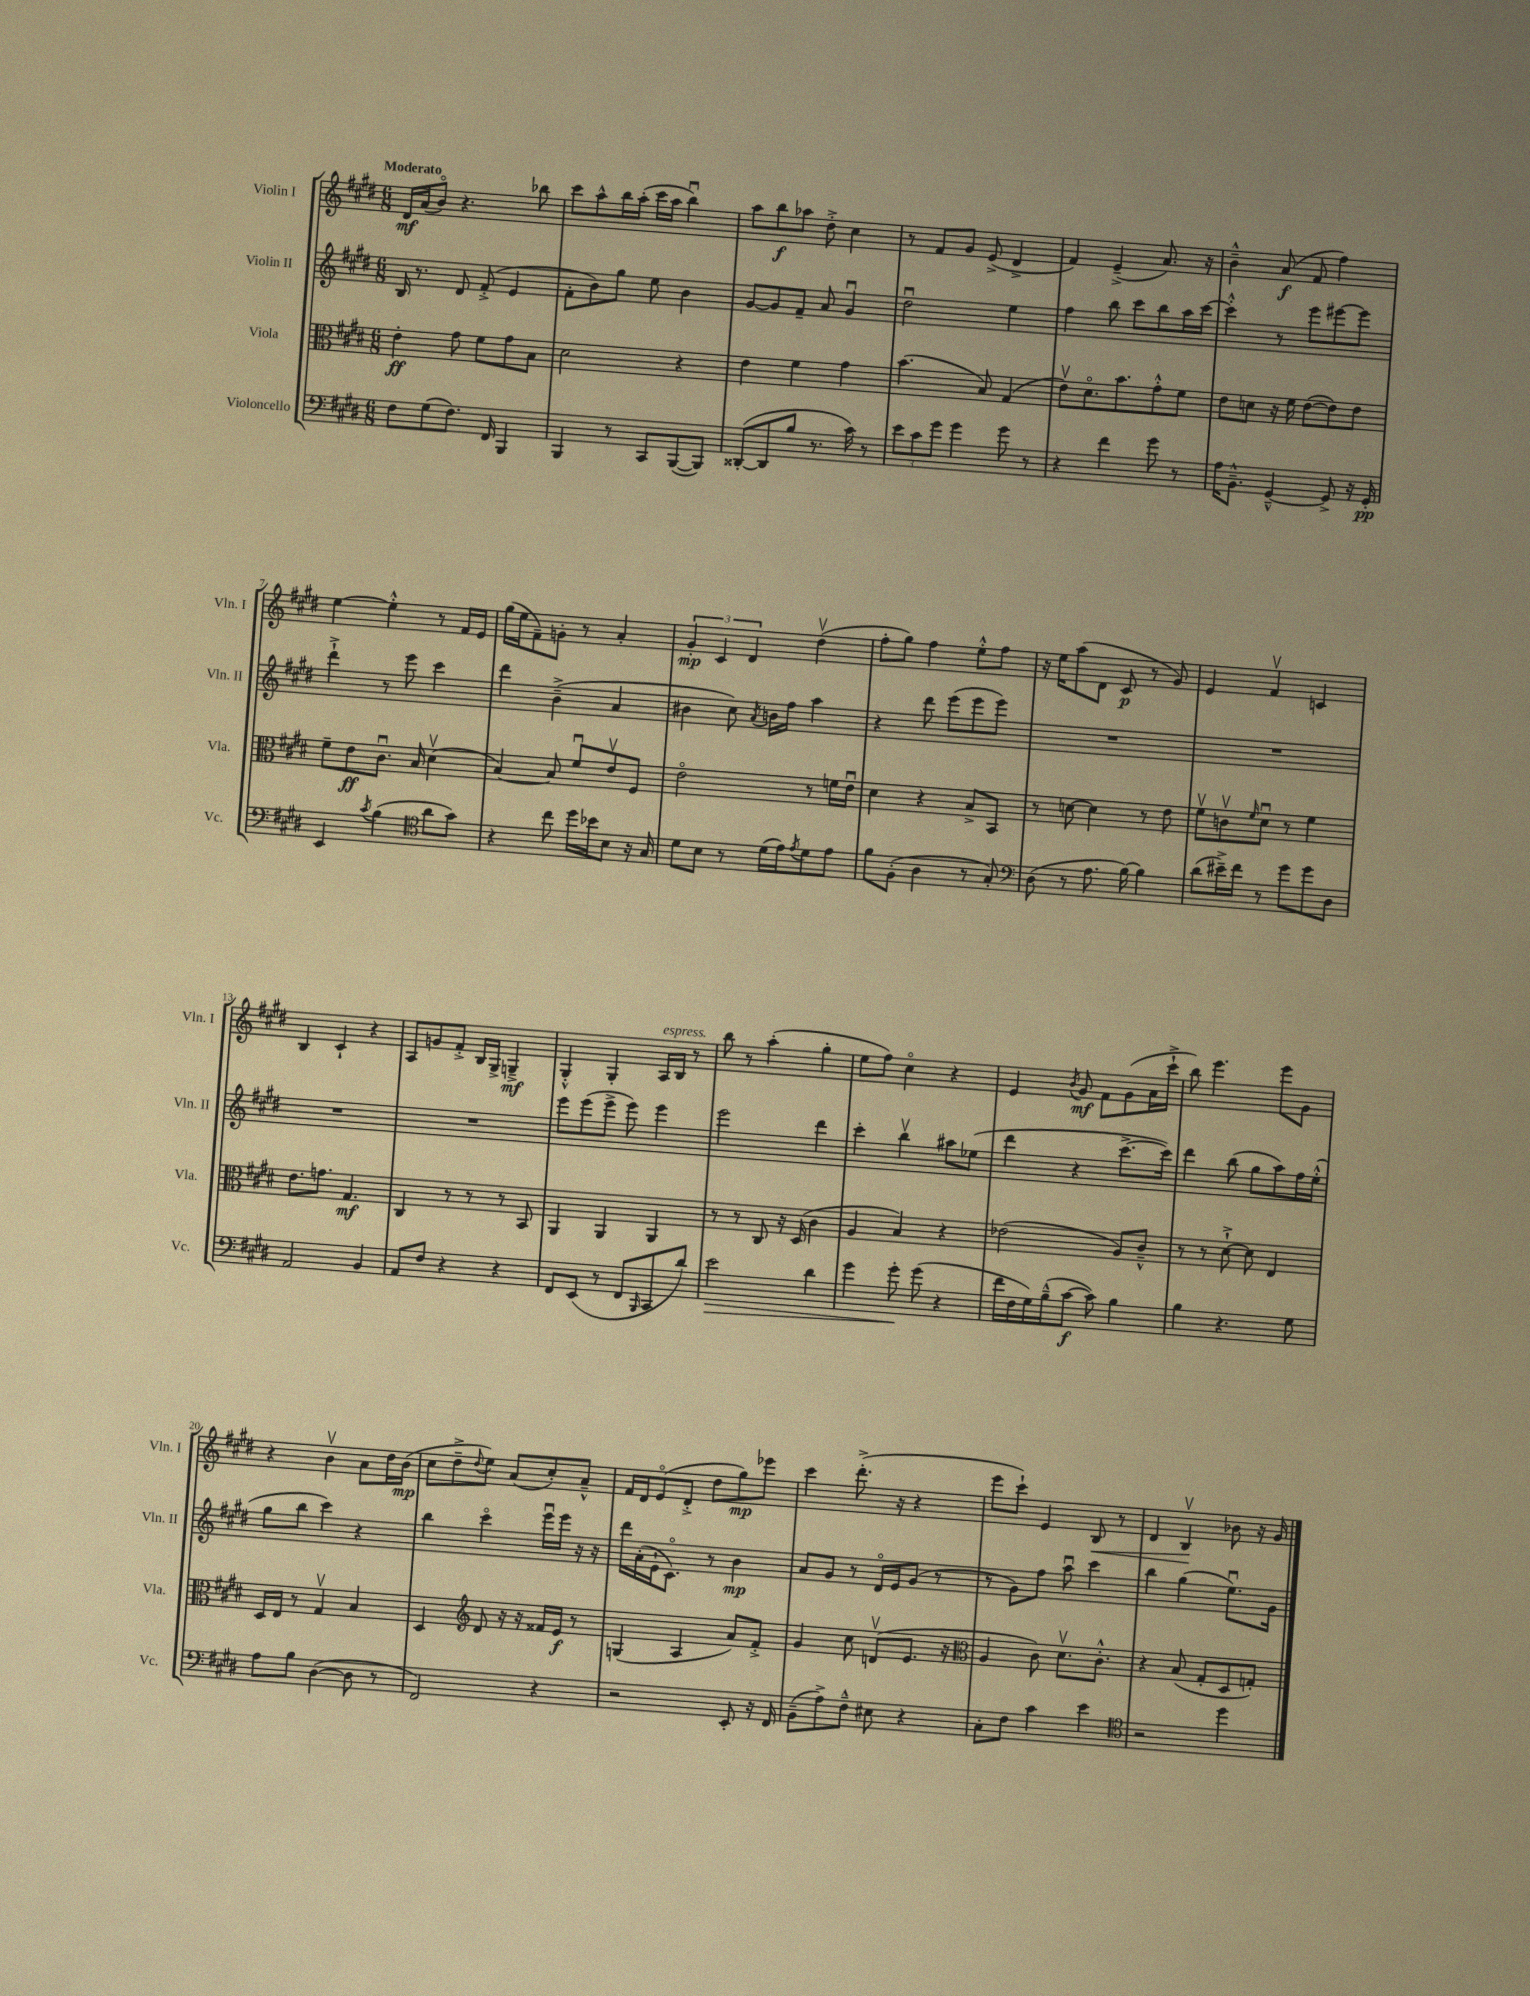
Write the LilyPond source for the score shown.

<<
\new StaffGroup <<
\new Staff = "s0" \with { instrumentName = "Violin I" shortInstrumentName = "Vln. I" } {
    \clef treble \key e \major \numericTimeSignature \time 6/8 \tempo "Moderato"
    dis'16\mf a'16( b'8\flageolet) r4. bes''8 |
    cis'''8 a''8-^ b''16 a''16-.( cis'''16 a''16 b''4\downbow) |
    a''8 b''8\f aes''8 dis''8-.-> cis''4 |
    r8 fis'8 gis'8 e'8->( dis'4-> |
    fis'4) e'4--->( a'8.) r16 |
    b'4---^ a'8\f( fis'8 fis''4) |
    e''4~ e''4-.-^ r8 fis'16 e'16 |
    gis''16( e''16 fis'8--) g'8-. r8 a'4-. |
    \tuplet 3/2 { gis'4-.\mp cis'4 dis'4 } dis''4\upbow( |
    fis''8-. gis''8) fis''4 e''8-.-^ fis''8 |
    r16 e''16 a''8( dis'8 cis'8\p r8 gis'8) |
    e'4 fis'4\upbow c'4 |
    b4 cis'4-! r4 |
    a8 g'8 fis'8-.-> b16 gis16-> g4--->\mf |
    gis4-.-^ gis4-. a16^\markup { \italic "espress." } b16 r8 |
    b''8 r8 a''4-.( gis''4-. |
    e''8 fis''8) cis''4\flageolet r4 |
    e'4 \acciaccatura { b'8 } gis'8\mf fis'8 gis'8( a'16 cis'''16-!-> |
    b''8) e'''4. e'''8 gis'8 |
    r4 b'4\upbow a'8 dis''16 b'16\mp( |
    cis''8 dis''8---> \appoggiatura { dis''8 } e''8) a'8( cis''8-.) a'8---^ |
    fis'16 dis'16 e'8\flageolet( dis'8-.-> dis''8 gis''8\mp) ees'''8 |
    cis'''4 dis'''8.-.->( r16 r4 |
    e'''8 cis'''8-!) e'4 b8\< r8 |
    dis'4 b4\upbow\! bes'8 r16 gis'16 \bar "|." |
}
\new Staff = "s1" \with { instrumentName = "Violin II" shortInstrumentName = "Vln. II" } {
    \clef treble \key e \major \numericTimeSignature \time 6/8
    b16 r8. dis'8 fis'8-.->( e'4 |
    fis'8-. b'8) gis''8 e''8 b'4 |
    gis'8~ gis'8 fis'8-- a'8 gis'4\downbow |
    dis''2\downbow e''4 |
    fis''4 b''8 cis'''8 b''8 a''16 cis'''16~ |
    cis'''4-.-^ r8 e'''8 eis'''8~ eis'''8 |
    dis'''4-!-> r8 e'''8 cis'''4 |
    dis'''4 b'4--->( a'4 |
    bis'4 cis''8) \acciaccatura { a'8 } b'16 fis''16 a''4 |
    r4 dis'''8 e'''8( e'''8 e'''8) |
    R2. |
    R2. |
    R2. |
    R2. |
    e'''8 e'''8( e'''8-> e'''8) e'''4 |
    e'''2 dis'''4 |
    cis'''4-. b''4\upbow ais''8 ees''8( |
    dis'''4 r4 cis'''8.~-> cis'''16) |
    dis'''4 b''8( gis''8 a''8) fis''16 e''16-.-^( |
    gis''8 b''8 cis'''4) r4 |
    b''4 cis'''4\flageolet e'''16\downbow e'''16 r16 r16 |
    dis'''16 a'16-.( e'16-! cis'8.\flageolet) r8 b'4\mp |
    a'8 gis'8 r8 dis'16\flageolet e'16 gis'8( r8 |
    r8 gis'8) fis''8 a''8\downbow cis'''4 |
    b''4 gis''4( e''8.\downbow) gis'16 \bar "|." |
}
\new Staff = "s2" \with { instrumentName = "Viola" shortInstrumentName = "Vla." } {
    \clef alto \key e \major \numericTimeSignature \time 6/8
    e'4-.\ff gis'8 fis'8 gis'8 b8 |
    dis'2 r4 |
    e'4 fis'4 gis'4 |
    b'4.( b8) gis4( |
    e'8\upbow) dis'8.\flageolet b'8. gis'8-.-^ fis'8 |
    e'8 d'8 r16 fis'16 e'8~( e'8) e'8 |
    fis'8-- e'8\ff cis'8.\downbow b16 dis'4\upbow( |
    b4~) b8 fis'8\downbow e'8\upbow fis8 |
    e'2\flageolet r8 f'16 e'16\downbow |
    dis'4 r4 b8-> b,8 |
    r8 d'8~ d'4 r8 e'8 |
    fis'8\upbow c'8\upbow \grace { fis'16 } dis'8\downbow r8 fis'4 |
    e'8. g'8. gis4.\mf |
    cis4 r8 r8 r8 b,8 |
    a,4 a,4 a,4 |
    r8 r8 cis8 r16 dis16( cis'4 |
    a4 b4) r4 |
    ees'2( a8) cis'8---^ |
    r8 r8 dis'8~-!-> dis'8 e4 |
    dis16 e16 r8 gis4\upbow b4 |
    dis4 \clef treble dis'8 r16 r16 fisis'16 e'16\f r8 |
    g4( a4 a'8) fis'8-.-> |
    gis'4 cis''8 d'8\upbow( e'8. r16 |
    \clef alto a4 cis'8) dis'8.\upbow cis'8.-.-^ |
    r4 b8( gis8-. dis8 g8-.) \bar "|." |
}
\new Staff = "s3" \with { instrumentName = "Violoncello" shortInstrumentName = "Vc." } {
    \clef bass \key e \major \numericTimeSignature \time 6/8
    fis8 gis8( fis8.) fis,16 b,,4 |
    b,,4 r8 cis,8 b,,8~( b,,8) |
    disis,8~-.( disis,8 b8 r8. cis'16) r8 |
    \tuplet 3/2 { e'8 cis'8 gis'8 } gis'4 gis'8 r8 |
    r4 fis'4 gis'8 r8 |
    a16 b,8.---^ gis,4~---^ gis,8-> r16 gis,16-.\pp |
    e,4 \acciaccatura { cis'8 } b4( \clef tenor a'8 gis'8) |
    r4 cis''8 dis''16 bes'16 b8 r16 gis16 |
    dis'8 b8 r8 dis'16( e'16) \acciaccatura { e'8 } dis'8 e'8 |
    fis'8 fis8-.( a4 r8 gis8-.) |
    \clef bass dis8( r8 a8. b16~) b4 |
    dis'8( eis'16--->) fis'16 r8 gis'8 gis'8 dis8 |
    a,2 b,4 |
    a,8 fis8 r4 r4 |
    fis,8 e,8( r8 fis,8 \grace { b,,16 } cis,8 dis'8) |
    e'2\> dis'4 |
    gis'4 gis'8-.\! gis'8( r4 |
    fis'16 fis16 gis16) b16---^( cis'8~\f cis'8) b4 |
    b4 r4. gis8 |
    a8 b8 dis4~( dis8 r8 |
    fis,2) r4 |
    r2 e,8-. r16 fis,16 |
    b,8--( a8->) fis8---^ eis8 r4 |
    cis8-. fis8 cis'4 e'4 |
    \clef tenor r2 dis''4 \bar "|." |
}
>>
>>
